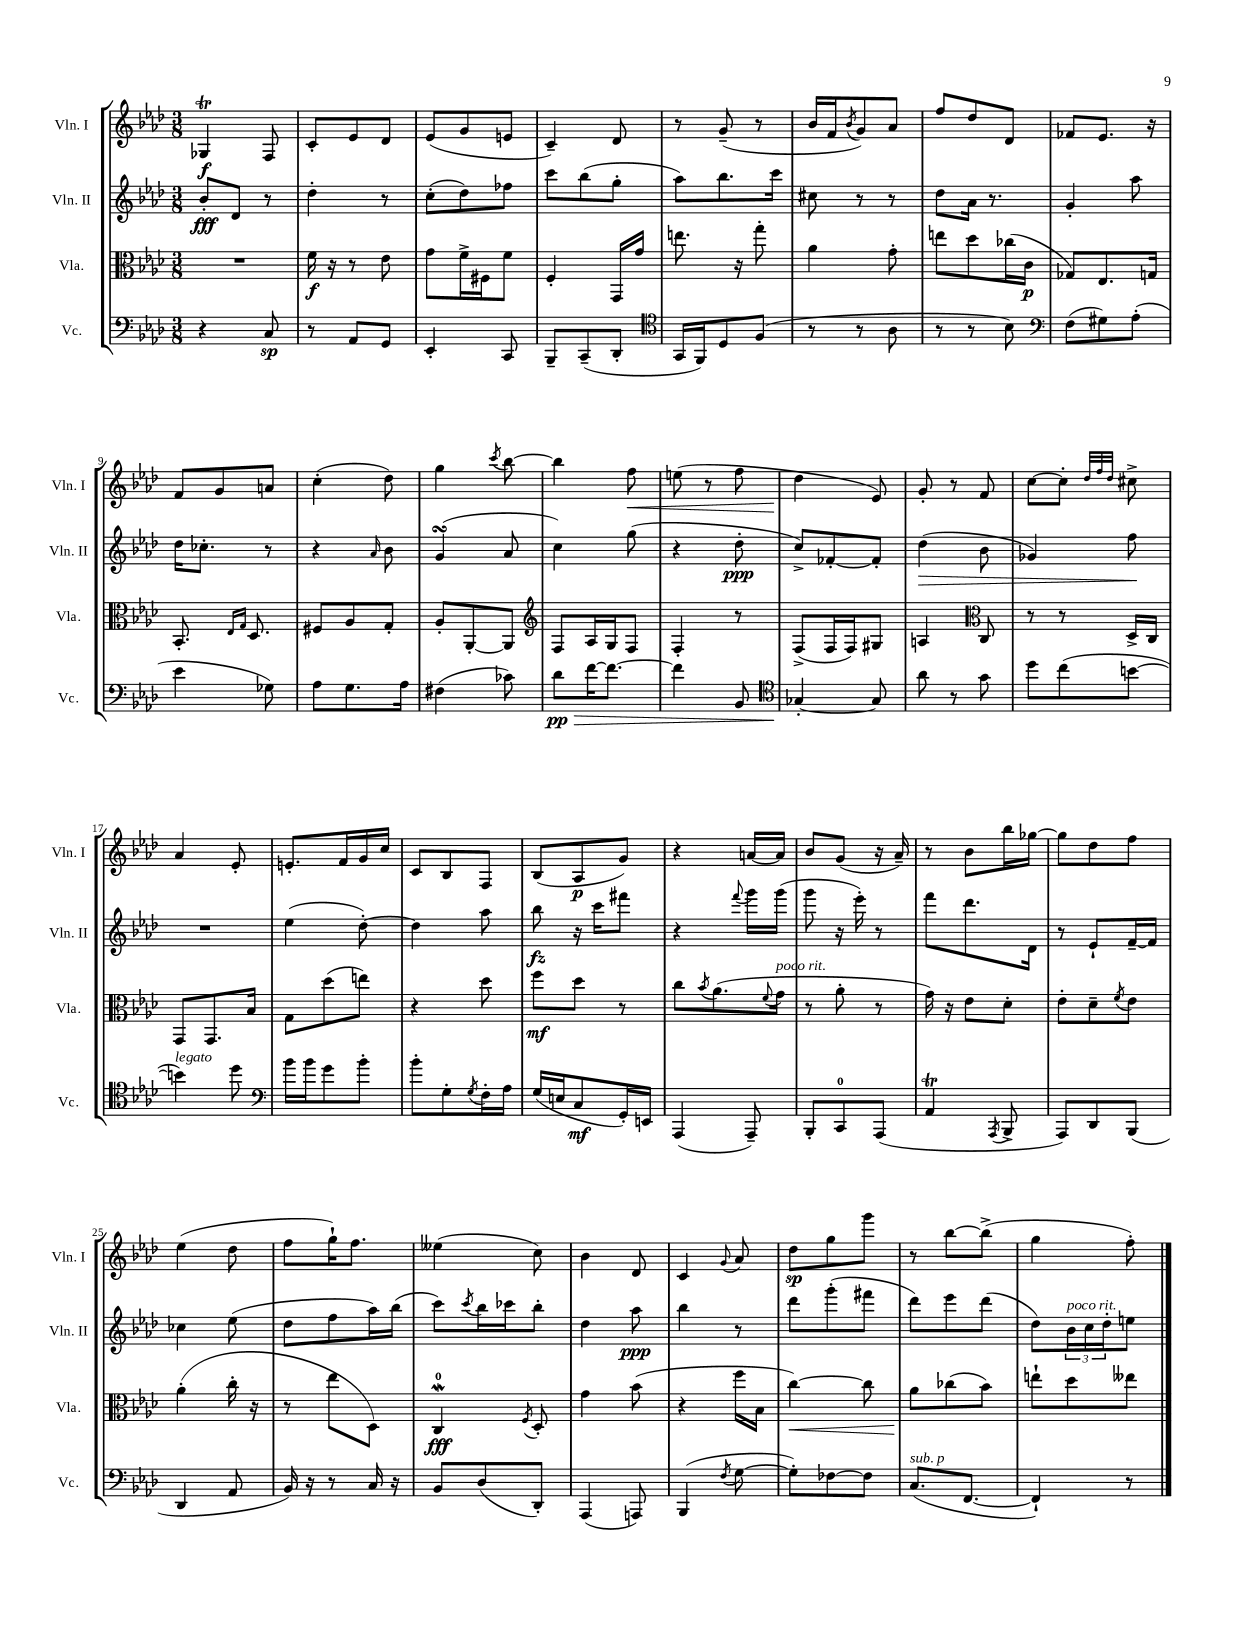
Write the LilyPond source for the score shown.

<<
\new StaffGroup <<
\new Staff = "s0" \with { instrumentName = "Vln. I" shortInstrumentName = "Vln. I" } {
    \clef treble \key aes \major \numericTimeSignature \time 3/8
    ges4\trill\f f8 |
    c'8-. ees'8 des'8 |
    ees'8( g'8 e'8 |
    c'4--) des'8 |
    r8 g'8--( r8 |
    bes'16 f'16 \acciaccatura { bes'8 } g'8) aes'8 |
    f''8 des''8 des'8 |
    fes'8 ees'8. r16 |
    f'8 g'8 a'8 |
    c''4-.( des''8) |
    g''4 \acciaccatura { c'''8 } bes''8~ |
    bes''4 f''8\< |
    e''8( r8 f''8 |
    des''4\! ees'8) |
    g'8-. r8 f'8 |
    c''8~ c''8-. \grace { des''32 f''32 des''32 } cis''8-> |
    aes'4 ees'8-. |
    e'8.-. f'16 g'16 c''16 |
    c'8 bes8 f8 |
    bes8( aes8\p g'8) |
    r4 a'16~ a'16 |
    bes'8 g'8( r16 aes'16--) |
    r8 bes'8 bes''16 ges''16~ |
    ges''8 des''8 f''8 |
    ees''4( des''8 |
    f''8 g''16-!) f''8. |
    eeses''4( c''8) |
    bes'4 des'8 |
    c'4 \appoggiatura { g'8 } aes'8 |
    des''8\sp g''8 g'''8 |
    r8 bes''8~ bes''8->( |
    g''4 f''8-.) \bar "|." |
}
\new Staff = "s1" \with { instrumentName = "Vln. II" shortInstrumentName = "Vln. II" } {
    \clef treble \key aes \major \numericTimeSignature \time 3/8
    bes'8-.\fff des'8 r8 |
    des''4-. r8 |
    c''8-.( des''8) fes''8 |
    c'''8 bes''8( g''8-. |
    aes''8) bes''8. c'''16 |
    cis''8 r8 r8 |
    des''8 aes'16 r8. |
    g'4-. aes''8 |
    des''16 ces''8.-. r8 |
    r4 \grace { aes'16 } bes'8 |
    g'4\turn( aes'8 |
    c''4) g''8( |
    r4 des''8-.\ppp |
    c''8->) fes'8~-. fes'8-. |
    des''4\>( bes'8 |
    ges'4) f''8\! |
    R4. |
    ees''4( des''8~-.) |
    des''4 aes''8 |
    bes''8\fz r16 c'''16 fis'''8 |
    r4 \appoggiatura { f'''8 } g'''16 g'''16( |
    g'''8 r16 ees'''16-.) r8 |
    f'''8 des'''8. des'16 |
    r8 ees'8-! f'16~-- f'16 |
    ces''4 ees''8( |
    des''8 f''8 aes''16) bes''16( |
    c'''8) \acciaccatura { c'''8 } bes''16 ces'''16 bes''8-. |
    des''4 aes''8\ppp |
    bes''4 r8 |
    des'''8 g'''8-.( fis'''8 |
    des'''8) ees'''8 des'''8( |
    des''8) \tuplet 3/2 { bes'16^\markup { \italic "poco rit." } c''16 des''16-. } e''8 \bar "|." |
}
\new Staff = "s2" \with { instrumentName = "Vla." shortInstrumentName = "Vla." } {
    \clef alto \key aes \major \numericTimeSignature \time 3/8
    R4. |
    f'16\f r16 r8 ees'8 |
    g'8 f'16-> fis16 f'8 |
    f4-. g,16 g'16 |
    e''8. r16 g''8-. |
    aes'4 g'8-. |
    e''8 des''8 ces''16( c'16\p |
    ges8) ees8. g16 |
    bes,8.-. \grace { ees16 g16 } des8. |
    fis8 aes8 g8-. |
    aes8-. aes,8~-. aes,8 |
    \clef treble f8 aes16 g16 f8 |
    f4-. r8 |
    f8->( f16 f16) gis8 |
    a4 \clef alto c8 |
    r8 r8 des16-> c16 |
    g,8 g,8. bes16 |
    g8 des''8( e''8) |
    r4 des''8 |
    f''8\mf des''8 r8 |
    c''8 \acciaccatura { bes'8 } aes'8.( \appoggiatura { f'8 } g'16^\markup { \italic "poco rit." } |
    r8 aes'8-. r8 |
    g'16) r16 ees'8 des'8-. |
    ees'8-. des'8-- \acciaccatura { f'8 } ees'8 |
    aes'4-.( c''16-. r16 |
    r8 ees''8 des8) |
    c4-0\mordent\fff \acciaccatura { f8 } des8-. |
    g'4 bes'8( |
    r4 f''16 bes16 |
    c''4~\<) c''8 |
    aes'8\! ces''8( bes'8) |
    e''8-! des''8 eeses''8 \bar "|." |
}
\new Staff = "s3" \with { instrumentName = "Vc." shortInstrumentName = "Vc." } {
    \clef bass \key aes \major \numericTimeSignature \time 3/8
    r4 c8\sp |
    r8 aes,8 g,8 |
    ees,4-. c,8 |
    bes,,8-- c,8--( des,8-. |
    \clef tenor g,16 f,16) des8 f8( |
    r8 r8 aes8 |
    r8 r8 bes8) |
    \clef bass f8( gis8) aes8-.( |
    ees'4 ges8) |
    aes8 g8. aes16 |
    fis4( ces'8) |
    des'8\pp\> f'16~ f'8.~ |
    f'4 bes,8 |
    \clef tenor ges4~-.\! ges8 |
    aes'8 r8 g'8 |
    des''8 c''8( b'8~ |
    b'4^\markup { \italic "legato" }) des''8 |
    \clef bass bes'16 bes'16 g'8 bes'8-. |
    bes'8-. g8-. \acciaccatura { g8 } f16-. aes16 |
    g16( e16 c8\mf g,16-.) e,16 |
    aes,,4( aes,,8--) |
    bes,,8-. c,8-0 aes,,8( |
    aes,4\trill \acciaccatura { aes,,8 } bes,,8-> |
    aes,,8) des,8 bes,,8( |
    des,4 aes,8 |
    bes,16) r16 r8 c16 r16 |
    bes,8 des8( des,8-.) |
    aes,,4( a,,8) |
    bes,,4( \acciaccatura { f8 } g8~ |
    g8-.) fes8~ fes8 |
    c8.^\markup { \italic "sub. p" }( f,8.~ |
    f,4-!) r8 \bar "|." |
}
>>
>>
